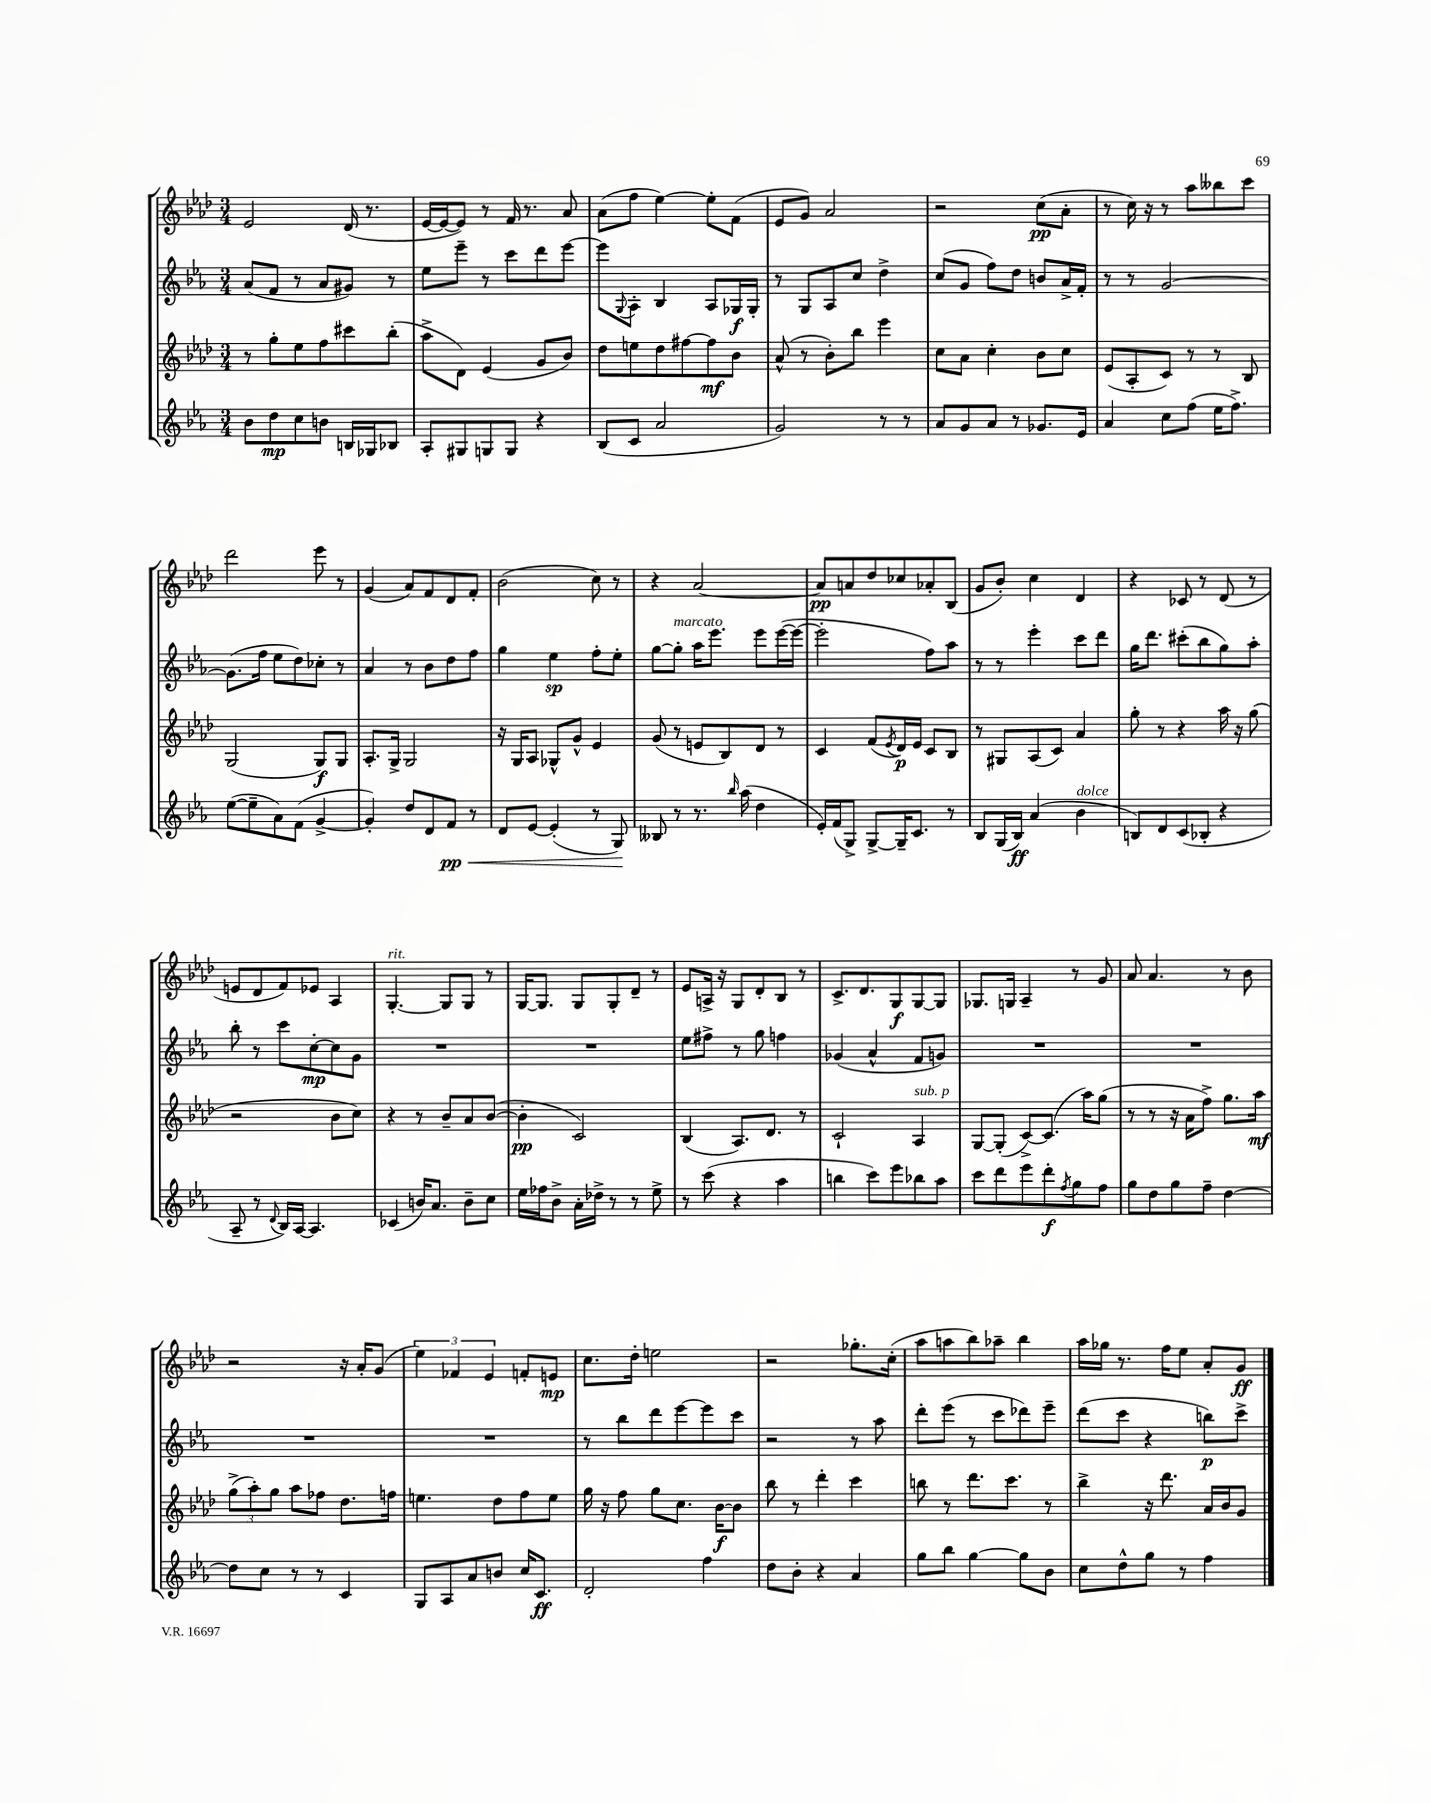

**kern	**kern	**kern	**kern
*staff4	*staff3	*staff2	*staff1
*clefG2	*clefG2	*clefG2	*clefG2
*k[b-e-a-]	*k[b-e-a-d-]	*k[b-e-a-]	*k[b-e-a-d-]
*M3/4	*M3/4	*M3/4	*M3/4
8b-\L	8r	(8a-/L	2e-/
8dd\	8gg'\L	8f/J	.
8cc\	8ee-\	8r	.
8b\J	8ff\	8a-/L	.
16B/LL	8ccc#\	8g#/J)	(16d-/
16G-/J	.	.	8.r
8B-/J	(8bb-'\J	8r	.
=	=	=	=
8A-'/L	8aa-^\L	8ee-\L	[16e-/LL
.	.	.	16e-/_J
8G#/	8d-\J)	8eee-~\J	8e-/]J)
8G/	(4e-/	8r	8r
8G/J	.	8ccc\L	16f/
.	.	.	8.r
4r	8g/L	8ddd\	.
.	8b-/J)	[8eee-\J	8a-/
=	=	=	=
(8B-/L	8dd-\L	8eee-\]L	(8a-\L
.	.	8qqG/	.
8c/J	8ee\	8A-'\J	8ff\J
2a-/	8dd-\	4B-/	[4ee-\)
.	[8ff#\	.	.
.	8ff#\]	8A-/L	8ee-'\]L
.	8b-\J	16G-/L	(8f\J
.	.	16G-'/JJ	.
=	=	=	=
2g/)	(8a-^^/	8r	8e-/L
.	8r	8G/L	8g/J)
.	8b-'\L)	8A-/	2a-/
.	8bb-\J	8cc/J	.
8r	4eee-\	4dd^\	.
8r	.	.	.
=	=	=	=
8a-/L	8cc\L	(8cc/L	2r
8g/	8a-\J	8g/J	.
8a-/J	4cc'\	8ff\L)	.
8r	.	8dd\J	.
8.g-/L	8b-\L	8b/L	(8cc\L
.	8cc\J	16a-^/L	8a-'\J
16e-/Jk	.	16f'/JJ	.
=	=	=	=
4a-/	(8e-/L	8r	8r
.	8A-'/	8r	16cc\)
.	.	.	16r
8cc\L	8c/J)	[2g/	8r
(8ff\J	8r	.	8aa-\L
16ee-\LK	8r	.	8bb--\
8.ff^\J)	.	.	.
.	8B-/	.	8ccc\J
=	=	=	=
([8ee-\L	(2G/	(8.g\]L	2ddd-\
8ee-~\]	.	.	.
.	.	16ff\Jk	.
8a-\)	.	8ee-\L	.
(8f\J	.	8dd\)	.
[4g^/	8G/L)	8cc-'\J	8eee-\
.	8G/J	8r	8r
=	=	=	=
4g'/])	8.A-'/L	4a-/	(4g/
.	16G^/Jk	.	.
8dd/L	2G/	8r	8a-/L)
8d/	.	8b-\L	8f/
8f/J	.	8dd\	8d-/
8r	.	8ff\J	8f'/J
=	=	=	=
8d/L	16r	4gg\	(2b-\
.	16G/LK	.	.
[8e-/J	8A-/J	.	.
(4e-'/]	8G-^^/L	4ee-\	.
.	8g^^/J	.	.
8r	4e-/	8ff'\L	8cc\)
8G/)	.	8ee-'\J	8r
=	=	=	=
8B--/	(8g/	[8gg\L	4r
8r	8r	8gg'\]J	.
8.r	8e/L	16aa-\LK	[2a-/
.	.	8.eee-\J	.
.	8B-/)	.	.
16qqbb-/	.	.	.
(16aa-\	.	.	.
4dd\	8d-/J	8eee-\L	.
.	8r	([16eee-\L	.
.	.	16eee-\_JJ	.
=	=	=	=
16e-'/LL)	4c/	2eee-'\]	8a-/]L
(16f/J	.	.	.
8G^/J)	.	.	8a/
[8G^/L	(8f/L	.	8dd-/
.	8qe-/	.	.
16G~/]K	16d-/L)	.	8cc-/
8.c/J	16e-/JJ	.	.
.	8c/L	8ff\L)	8a-'/
8r	8B-/J	8aa-\J	(8B-/J
=	=	=	=
8B-/L	8r	8r	8g/L
(16G/L	8G#/L	8r	8b-'/J)
16B-/JJ)	.	.	.
(4a-/	(8A-/	4eee-'\	4cc\
.	8c/J)	.	.
4b-\	4a-/	8ccc\L	4d-/
.	.	8ddd\J	.
=	=	=	=
8B/L)	8gg'\	16gg\LK	4r
.	.	8.ddd\J	.
8d/	8r	.	.
(8c/	4r	(8ccc#'\L	8c-/
8B-'/J	.	8bb-\	8r
4r	16aa-\	8gg\)	(8d-/
.	16r	.	.
.	(8gg\	8aa-'\J	8r
=	=	=	=
8A-~/	2r	8bb-'\	8e/L
8r	.	8r	8d-/
8qqd/	.	.	.
16B-/LL)	.	8ccc\L	8f/)
[16A-/JJ	.	.	.
4.A-/]	.	[8cc'\	8e-/J
.	8b-\L	8cc\]	4A-/
.	8cc\J)	8g\J	.
=	=	=	=
(4c-/	4r	2.r	[4.G'/
16b/LK)	8r	.	.
8.a-/J	.	.	.
.	8b-~/L	.	8G/]L
8b~\L	8a-/	.	8G/J
8cc\J	([8b-/J	.	8r
=	=	=	=
16ee-\LL	4b-'\]	2.r	[16G/LK
16ff-\J	.	.	8.G/]J
8b-^\J	.	.	.
16a-'\LL	2c/)	.	8G/L
16dd-^\JJ	.	.	.
8r	.	.	8G'/
8r	.	.	8d-~/J
8ee-^\	.	.	8r
=	=	=	=
8r	(4B-/	8ee-\L	8e-/L
(8ccc\	.	8ff#^\J	16A^/Jk
.	.	.	16r
4r	8.A-/L)	8r	8G/L
.	.	8gg\	8d-'/
.	8.d-/J	.	.
4aa-\	.	4ff\	8B-/J
.	8r	.	8r
=	=	=	=
4bb\	2c`/	(4g-/	8.c^/L
.	.	.	8.d-/
8ccc\L)	.	4a-^^/	.
8eee-\	.	.	8G/
8bb-\	4A-/	8f/L	[8G/
8aa-\J	.	8g/J)	8G/]J
=	=	=	=
8ccc\L	[8G/L	2.r	8.G-/L
8ddd\	(8G'/]J	.	.
.	.	.	16G/Jk
8eee-\	[8c^/L)	.	4A-~/
8ddd'\	(8.c/]J	.	.
8qff/	.	.	.
8gg\	.	.	8r
.	16aa-\LK)	.	.
8ff\J	(8gg\J	.	8g/
=	=	=	=
8gg\L	8r	2.r	8a-/
8dd\	8r	.	4.a-/
8gg\	16r	.	.
.	16a-\LK	.	.
8ff~\J	8ff^\J)	.	.
[4dd\	8.gg\L	.	8r
.	.	.	8b-\
.	16aa-\Jk	.	.
=	=	=	=
8dd\]L	(12gg^\L	2.r	2r
.	12aa-'\)	.	.
8cc\J	.	.	.
.	12gg\J	.	.
8r	8aa-\L	.	.
8r	8ff-\J	.	.
4c/	8.dd-\L	.	16r
.	.	.	16a-'/LK
.	.	.	(8g/J
.	16ff\Jk	.	.
=	=	=	=
8G/L	4.ee\	2.r	6ee-\)
8A-/	.	.	.
.	.	.	6f-/
8a-/	.	.	.
.	.	.	6e-/
8b/J	8dd-\L	.	.
16cc/LK	8ff\	.	8f'/L
8.c/J	.	.	.
.	8ee\J	.	8e/J
=	=	=	=
2d'/	16gg\	8r	8.cc\L
.	16r	.	.
.	8ff\	8bb-\L	.
.	.	.	16dd-'\Jk
.	8gg\L	8ddd\	2ee\
.	8.cc\J	[8eee-\	.
4ff\	.	8eee-\]	.
.	[16b-\LK	.	.
.	8b-\]J	8ccc\J	.
=	=	=	=
8dd\L	8bb-\	2r	2r
8b-'\J	8r	.	.
4r	4ddd-'\	.	.
4a-/	4ccc\	8r	8.gg-'\L
.	.	8aa-\	.
.	.	.	(16cc'\Jk
=	=	=	=
8gg\L	8bb\	8ddd'\L	8aa-\L
8bb-\J	8r	(8eee-\J	8aa\
[4gg\	8.ddd-\L	8r	8bb-\)
.	.	8ccc\L	8aa-~\J
.	8.ccc\J	.	.
8gg\]L	.	8ddd-\)	4bb-\
8b-\J	8r	8eee-~\J	.
=	=	=	=
8cc\L	4bb-^\	(8ddd\L	16aa-\LL
.	.	.	16gg-\JJ
8dd^^\	.	8ccc\J	8.r
8gg\J	16r	4r	.
.	8.ddd-\	.	16ff\LK
8r	.	.	8ee-\J
4ff\	16a-/LL	8bb\L)	8a-'/L
.	16b-/J	.	.
.	8g/J	8ccc^\J	8g/J
==	==	==	==
*-	*-	*-	*-
